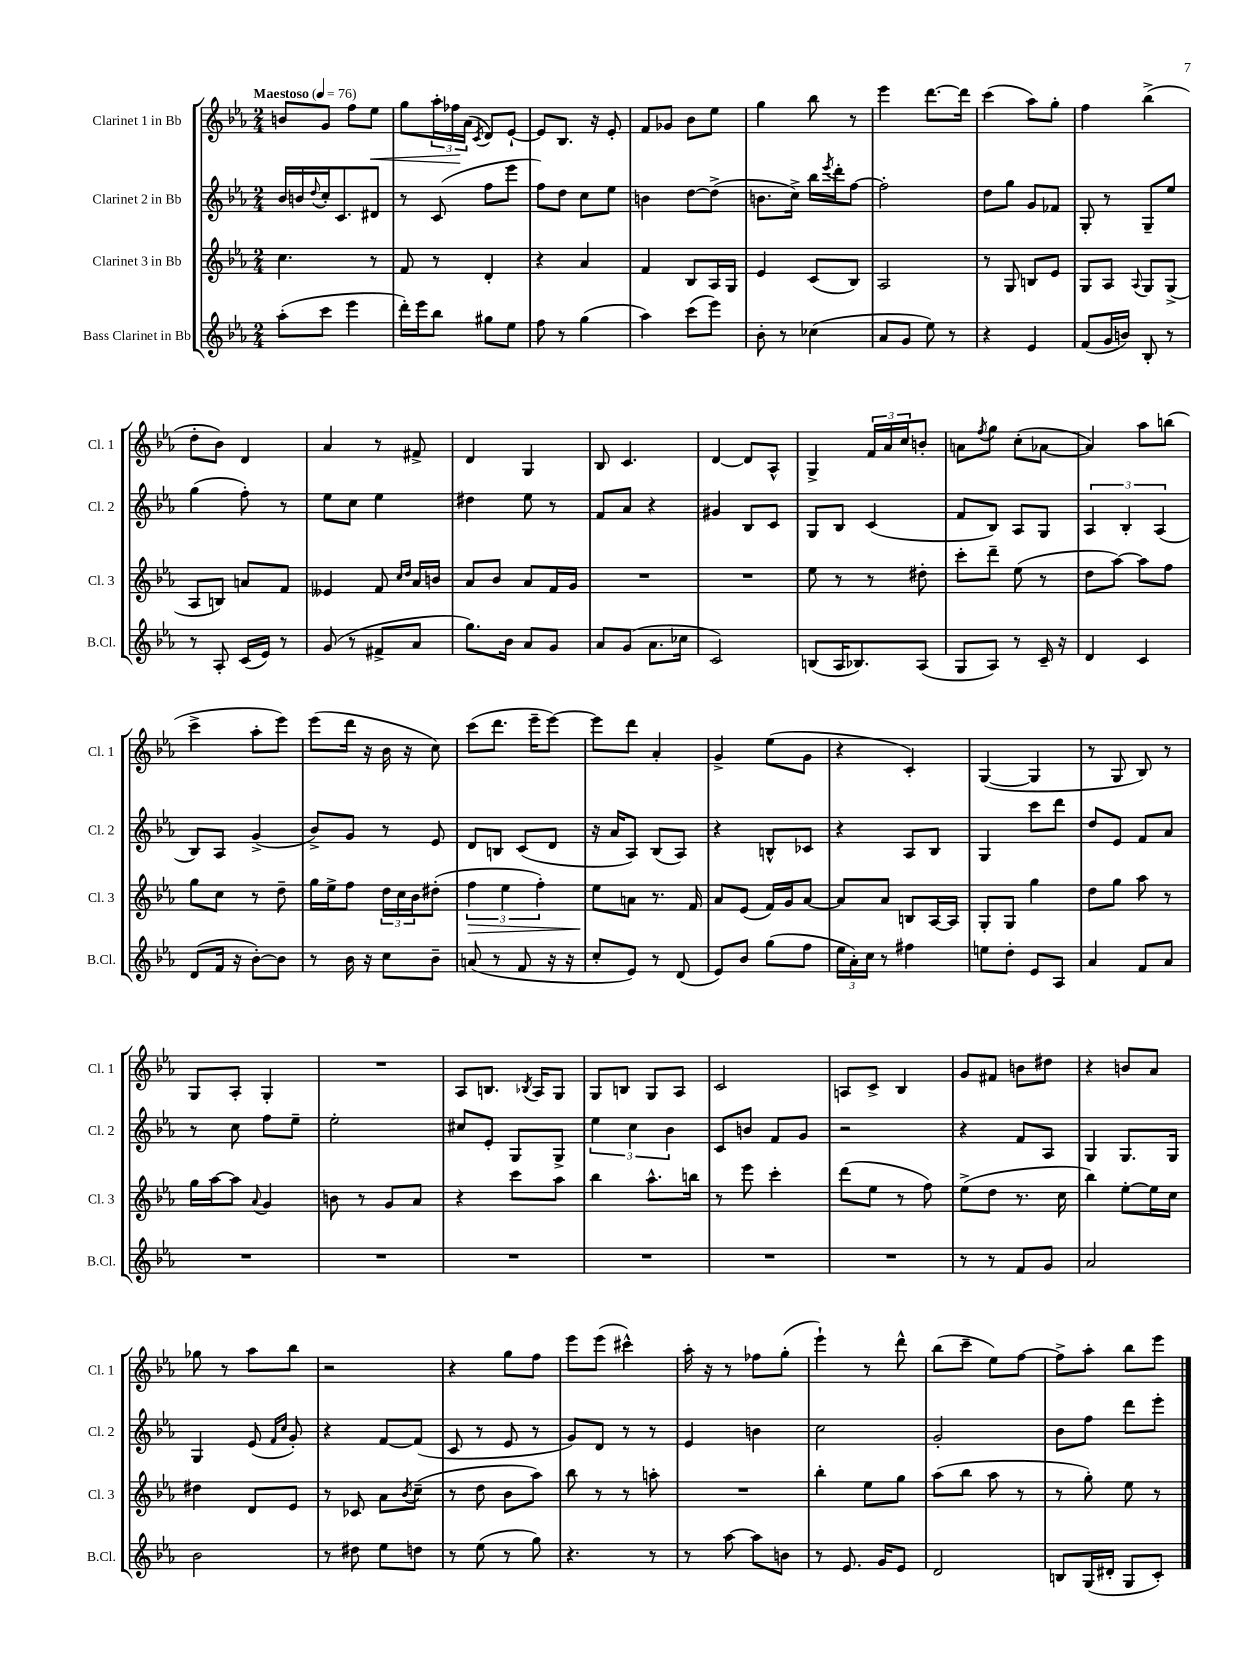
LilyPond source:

<<
\new StaffGroup <<
\new Staff = "s0" \with { instrumentName = "Clarinet 1 in Bb" shortInstrumentName = "Cl. 1" } {
    \clef treble \key ees \major \numericTimeSignature \time 2/4 \tempo "Maestoso" 4 = 76
    b'8 g'8 f''8 ees''8\< |
    g''8 \tuplet 3/2 { aes''16-. fes''16\! aes'16( } \acciaccatura { c'8 } d'8) ees'8~-! |
    ees'8 bes8. r16 ees'8-. |
    f'8 ges'8 bes'8 ees''8 |
    g''4 bes''8 r8 |
    ees'''4 d'''8.~ d'''16 |
    c'''4( aes''8) g''8-. |
    f''4 bes''4->( |
    d''8-. bes'8) d'4 |
    aes'4 r8 fis'8-> |
    d'4 g4 |
    bes8 c'4. |
    d'4~ d'8 aes8-^ |
    g4-> \tuplet 3/2 { f'16 aes'16 c''16 } b'8-. |
    a'8 \acciaccatura { f''8 } g''8 c''8-.( aes'8~ |
    aes'4) aes''8 b''8( |
    c'''4-> aes''8-. ees'''8) |
    ees'''8( d'''16 r16 bes'16 r16 c''8) |
    c'''8( d'''8. ees'''16-- ees'''8~) |
    ees'''8 d'''8 aes'4-. |
    g'4-> ees''8( g'8 |
    r4 c'4-.) |
    g4~( g4 |
    r8 g8 bes8) r8 |
    g8 aes8-. g4-. |
    R2 |
    aes8 b8. \acciaccatura { bes8 } aes16 g8 |
    g8 b8 g8 aes8 |
    c'2 |
    a8 c'8-> bes4 |
    g'8 fis'8 b'8 dis''8 |
    r4 b'8 aes'8 |
    ges''8 r8 aes''8 bes''8 |
    r2 |
    r4 g''8 f''8 |
    ees'''8 ees'''8( cis'''4-^) |
    aes''16-. r16 r8 fes''8 g''8-.( |
    ees'''4-!) r8 d'''8-^ |
    bes''8( c'''8-- ees''8) f''8~ |
    f''8-> aes''8-. bes''8 ees'''8 \bar "|." |
}
\new Staff = "s1" \with { instrumentName = "Clarinet 2 in Bb" shortInstrumentName = "Cl. 2" } {
    \clef treble \key ees \major \numericTimeSignature \time 2/4
    bes'16 b'16 \appoggiatura { d''8 } c''16-. c'8. dis'8 |
    r8 c'8( f''8 ees'''8 |
    f''8) d''8 c''8 ees''8 |
    b'4 d''8~ d''8->( |
    b'8. c''16->) bes''16 \acciaccatura { ees'''8 } d'''16-. f''8~ |
    f''2-. |
    d''8 g''8 g'8 fes'8 |
    g8-. r8 g8-- ees''8 |
    g''4( f''8-.) r8 |
    ees''8 c''8 ees''4 |
    dis''4 ees''8 r8 |
    f'8 aes'8 r4 |
    gis'4 bes8 c'8 |
    g8 bes8 c'4( |
    f'8 bes8) aes8 g8 |
    \tuplet 3/2 { aes4 bes4-. aes4( } |
    bes8) aes8 g'4->( |
    bes'8->) g'8 r8 ees'8 |
    d'8 b8 c'8( d'8 |
    r16 aes'16 aes8) bes8( aes8) |
    r4 b8-^ ces'8 |
    r4 aes8 bes8 |
    g4 c'''8 d'''8 |
    d''8 ees'8 f'8 aes'8 |
    r8 c''8 f''8 ees''8-- |
    ees''2-. |
    cis''8 ees'8-. g8 g8-> |
    \tuplet 3/2 { ees''4 c''4 bes'4 } |
    c'8 b'8 f'8 g'8 |
    r2 |
    r4 f'8 aes8 |
    g4 g8. g16 |
    g4 ees'8( \grace { f'16 c''16 } g'8-.) |
    r4 f'8~ f'8( |
    c'8 r8 ees'8 r8 |
    g'8) d'8 r8 r8 |
    ees'4 b'4 |
    c''2 |
    g'2-. |
    bes'8 f''8 d'''8 ees'''8-. \bar "|." |
}
\new Staff = "s2" \with { instrumentName = "Clarinet 3 in Bb" shortInstrumentName = "Cl. 3" } {
    \clef treble \key ees \major \numericTimeSignature \time 2/4
    c''4. r8 |
    f'8 r8 d'4-. |
    r4 aes'4 |
    f'4 bes8 aes16 g16 |
    ees'4 c'8( bes8) |
    aes2 |
    r8 g8 b8 ees'8 |
    g8 aes8 \appoggiatura { aes8 } g8 g8->( |
    aes8 b8) a'8 f'8 |
    eeses'4 f'8 \grace { c''16 d''16 } aes'16 b'16 |
    aes'8 bes'8 aes'8 f'16 g'16 |
    R2 |
    R2 |
    ees''8 r8 r8 dis''8-. |
    c'''8-. d'''8-- ees''8( r8 |
    d''8 aes''8~) aes''8 f''8 |
    g''8 c''8 r8 d''8-- |
    g''16 ees''16-> f''8 \tuplet 3/2 { d''16 c''16 bes'16 } dis''8-.( |
    \tuplet 3/2 { f''4\> ees''4 f''4-.) } |
    ees''8\! a'8 r8. f'16 |
    aes'8 ees'8( f'16) g'16 aes'8~ |
    aes'8 aes'8 b8 aes16~ aes16 |
    g8-. g8 g''4 |
    d''8 g''8 aes''8 r8 |
    g''16 aes''16~ aes''8 \appoggiatura { aes'8 } g'4 |
    b'8 r8 g'8 aes'8 |
    r4 c'''8 aes''8 |
    bes''4 aes''8.-^ b''16 |
    r8 ees'''8 c'''4-. |
    d'''8( ees''8 r8 f''8) |
    ees''8->( d''8 r8. c''16 |
    bes''4) ees''8~-. ees''16 c''16 |
    dis''4 d'8 ees'8 |
    r8 ces'8 aes'8 \acciaccatura { bes'8 } c''8--( |
    r8 d''8 bes'8 aes''8) |
    bes''8 r8 r8 a''8-. |
    R2 |
    bes''4-. ees''8 g''8 |
    aes''8( bes''8 aes''8 r8 |
    r8 g''8-.) ees''8 r8 \bar "|." |
}
\new Staff = "s3" \with { instrumentName = "Bass Clarinet in Bb" shortInstrumentName = "B.Cl." } {
    \clef treble \key ees \major \numericTimeSignature \time 2/4
    aes''8-.( c'''8 ees'''4 |
    d'''16-.) ees'''16 bes''8 gis''8 ees''8 |
    f''8 r8 g''4( |
    aes''4) c'''8( ees'''8) |
    bes'8-. r8 ces''4( |
    aes'8 g'8 ees''8) r8 |
    r4 ees'4 |
    f'8( g'16 b'16) bes8-. r8 |
    r8 aes8-. c'16( ees'16) r8 |
    g'8( r8 fis'8-> aes'8 |
    g''8.) bes'16 aes'8 g'8 |
    aes'8 g'8( aes'8. ces''16 |
    c'2) |
    b8( aes16 bes8.) aes8( |
    g8 aes8) r8 c'16-- r16 |
    d'4 c'4 |
    d'8( f'16 r16 bes'8~-.) bes'8 |
    r8 bes'16 r16 c''8 bes'8-- |
    a'8( r8 f'8 r16 r16 |
    c''8-. ees'8) r8 d'8( |
    ees'8) bes'8 g''8( f''8 |
    \tuplet 3/2 { ees''16 aes'16-.) c''16 } r8 fis''4 |
    e''8 d''8-. ees'8 aes8 |
    aes'4 f'8 aes'8 |
    R2 |
    R2 |
    R2 |
    R2 |
    R2 |
    R2 |
    r8 r8 f'8 g'8 |
    aes'2 |
    bes'2 |
    r8 dis''8 ees''8 d''8 |
    r8 ees''8( r8 g''8) |
    r4. r8 |
    r8 aes''8~ aes''8 b'8 |
    r8 ees'8. g'16 ees'8 |
    d'2 |
    b8 g16( dis'16-. g8 c'8-.) \bar "|." |
}
>>
>>
\layout { \context { \Score \remove "Bar_number_engraver" } }
